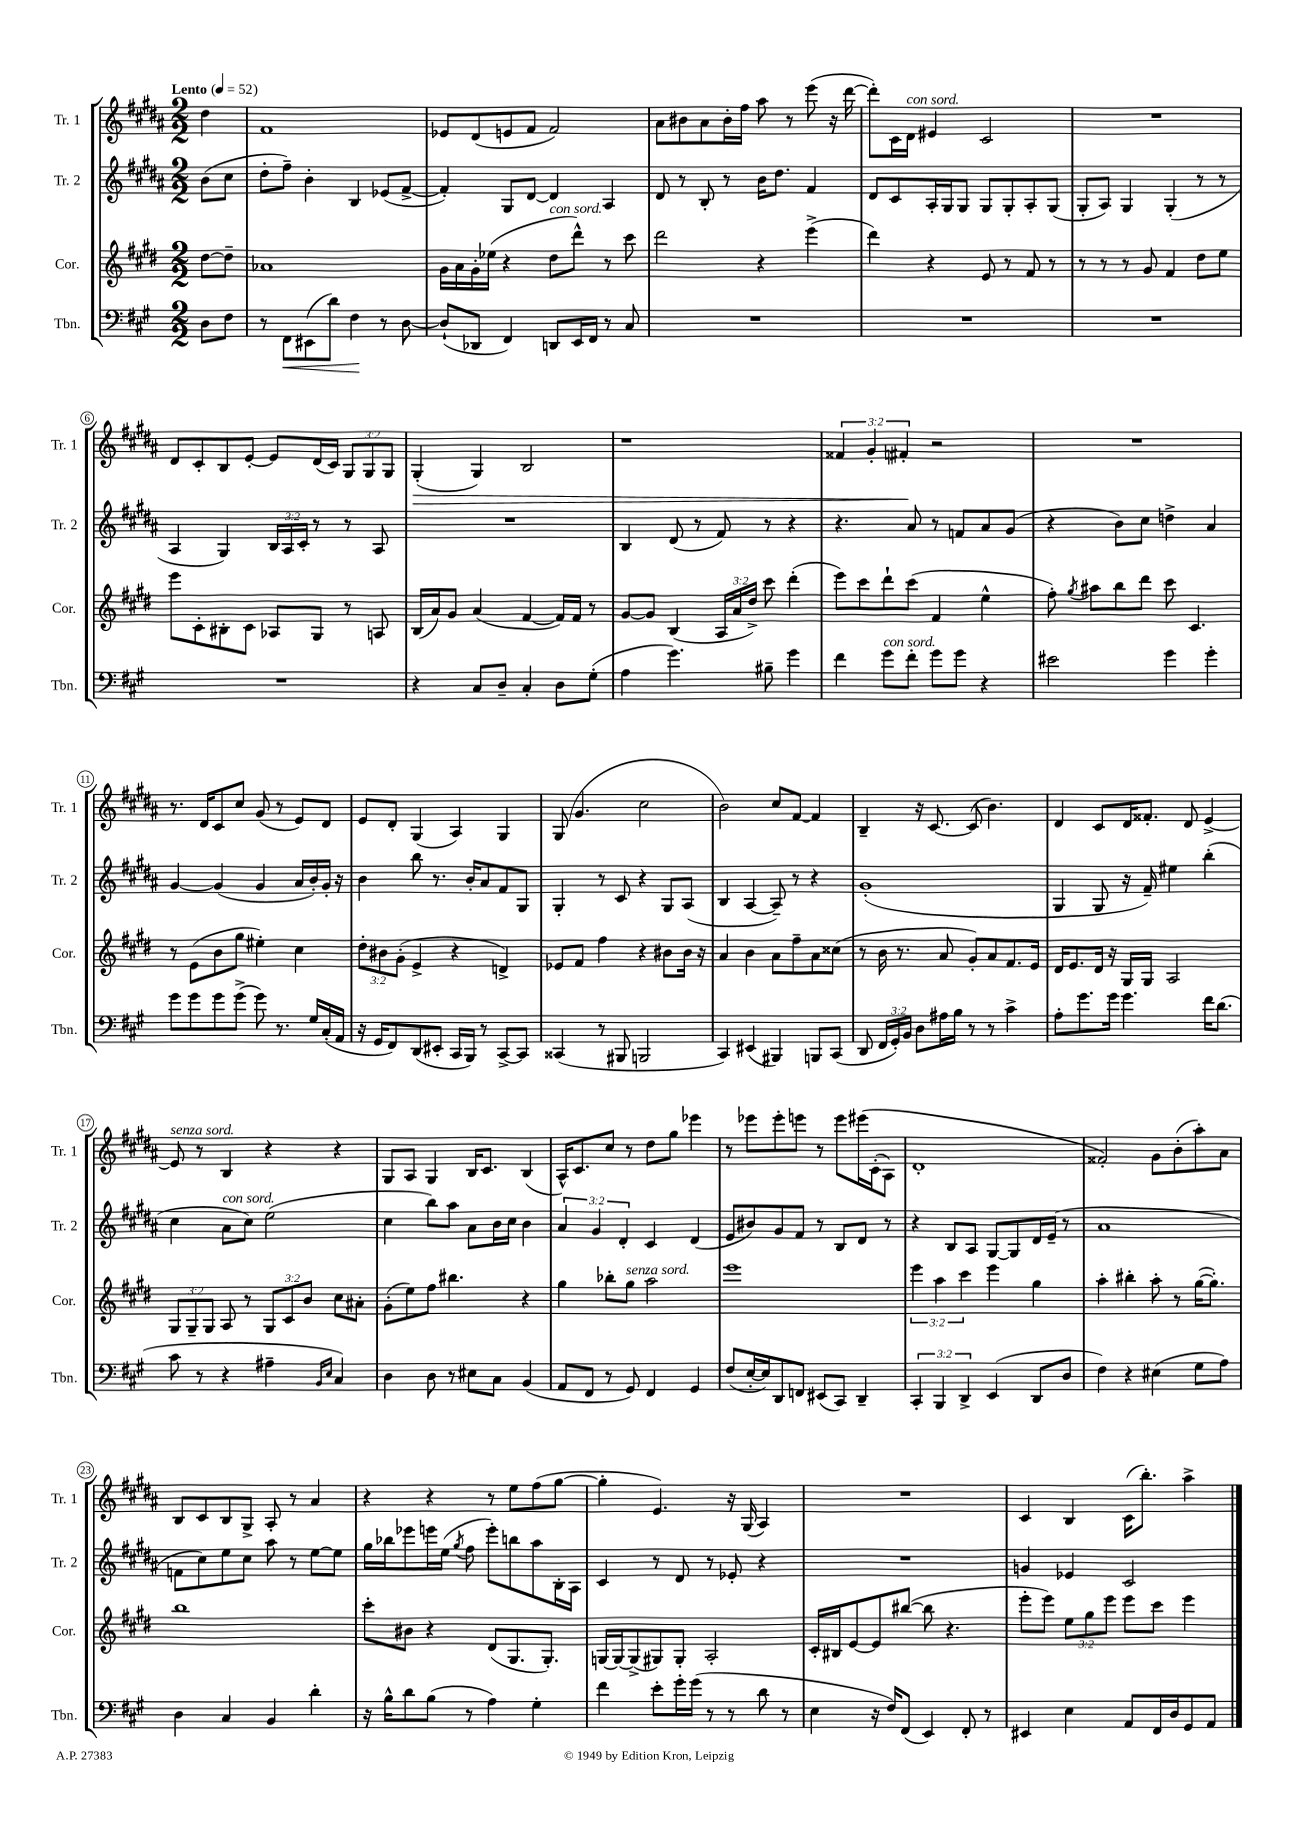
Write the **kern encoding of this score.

**kern	**dynam	**kern	**kern	**kern	**dynam
*part4	*part4	*part3	*part2	*part1	*part1
*staff4	*staff4	*staff3	*staff2	*staff1	*staff1
*I"Tbn.	*	*I"Cor.	*I"Tr. 2	*I"Tr. 1	*
*I'Tbn.	*	*I'Cor.	*I'Tr. 2	*I'Tr. 1	*
*clefF4	*	*clefG2	*clefG2	*clefG2	*
*k[f#c#g#]	*	*k[f#c#g#d#]	*k[f#c#g#d#a#]	*k[f#c#g#d#a#]	*
*M2/2	*	*M2/2	*M2/2	*M2/2	*
*MM52	*	*MM52	*MM52	*MM52	*
=	=	=	=	=	=
!	!	!	!	!LO:TX:a:B:t=Lento	!
8D\L	.	[8dd#\L	(8b\L	4dd#\	.
8F#\J	.	8dd#~\J]	8cc#\J	.	.
=1	=1	=1	=1	=1	=1
8r	.	1a-X	8dd#'\L	1f#	.
!	!LO:HP:b	!	!	!	!
8FF#\L	<	.	8ff#~\J)	.	.
(8EE#X\	.	.	4b'\	.	.
8d\J)	.	.	.	.	.
4F#\	.	.	4B/	.	.
8r	[	.	(8e-X/L	.	.
[8D\	.	.	[8f#^/J	.	.
=2	=2	=2	=2	=2	=2
(8D`/L]	.	16g#\LL	4f#'/])	8e-X/L	.
.	.	16a\	.	.	.
8DD-X/J	.	16g#'\	.	(8d#/	.
.	.	(16ee-X\JJ	.	.	.
4FF#/)	.	4r	8G#/L	8en/	.
.	.	.	[8d#/J	8f#/J	.
!	!	!LO:TX:a:i:t=con sord.	!	!	!
8DDn/L	.	8dd#\L	4d#/]	2f#/)	.
16EE/L	.	8ddd#^^\J)	.	.	.
16FF#/JJ	.	.	.	.	.
8r	.	8r	4A#/	.	.
8C#/	.	8ccc#\	.	.	.
=3	=3	=3	=3	=3	=3
1r	.	2ddd#\	8d#/	8a#\L	.
.	.	.	8r	8b#X\	.
.	.	.	8B'/	8a#\	.
.	.	.	8r	16b#'\L	.
.	.	.	.	16ff#\JJ	.
.	.	4r	16b\KL	8aa#\	.
.	.	.	8.dd#\J	.	.
.	.	.	.	8r	.
.	.	(4eee^\	4f#/	(8eee\	.
.	.	.	.	16r	.
.	.	.	.	[16ddd#\	.
=4	=4	=4	=4	=4	=4
1r	.	4ddd#\)	8d#/L	8ddd#'\L])	.
.	.	.	8c#/	16c#\L	.
!	!	!	!	!LO:TX:a:i:t=con sord.	!
.	.	.	.	16d#\JJ	.
.	.	4r	16A#'/L	4e#X/	.
.	.	.	16G#/J	.	.
.	.	.	8G#/J	.	.
.	.	8e/	8G#/L	2c#/	.
.	.	8r	8G#'/	.	.
.	.	8f#/	8A#'/	.	.
.	.	8r	(8G#/J	.	.
=5	=5	=5	=5	=5	=5
1r	.	8r	8G#'/L	1r	.
.	.	8r	8A#/J)	.	.
.	.	8r	4G#/	.	.
.	.	8g#/	.	.	.
.	.	4f#/	(4G#'/	.	.
.	.	8dd#\L	8r	.	.
.	.	8ee\J	8r	.	.
!!LO:LB:g=z
=6	=6	=6	=6	=6	=6
1r	.	8eee\L	4A#/	8d#/L	.
.	.	8c#'\	.	8c#'/	.
.	.	8B#X'\	4G#/)	8B/	.
.	.	8c#\J	.	[8e'/J	.
.	.	8A-X/L	24B/LL	8e/L]	.
.	.	.	24A#/	.	.
.	.	.	24c#'/JJ	.	.
.	.	8G#/J	8r	(16d#/L	.
.	.	.	.	16c#/JJ)	.
.	.	8r	8r	12G#/L	.
.	.	.	.	12G#/	.
.	.	8An/	8A#/	.	.
.	.	.	.	12G#/J	.
=7	=7	=7	=7	=7	=7
!	!	!	!	!	!LO:HP:b
4r	.	(16B/LL	1r	(4G#'/	>
.	.	16a/J)	.	.	.
.	.	8g#/J	.	.	.
8C#/L	.	(4a/	.	4G#/)	.
8D~/J	.	.	.	.	.
4C#'/	.	[4f#/	.	2B/	.
8D\L	.	16f#/LL])	.	.	.
.	.	16f#/JJ	.	.	.
(8G#'\J	.	8r	.	.	.
=8	=8	=8	=8	=8	=8
4A\	.	[8g#/L	4B/	1r	.
.	.	8g#/J]	.	.	.
4.g#\)	.	(4B/	(8d#/	.	.
.	.	.	8r	.	.
.	.	24A/LL	8f#/)	.	.
.	.	24a/	.	.	.
.	.	24dd#^/JJ)	.	.	.
8B#X~\	.	8ccc#\	8r	.	.
4g#\	.	(4ddd#'\	4r	.	.
=9	=9	=9	=9	=9	=9
4f#\	.	8eee\L)	4.r	6f##X/	.
.	.	8ccc#\	.	.	.
.	.	.	.	6g#'/	.
!LO:TX:a:i:t=con sord.	!	!	!	!	!
8g#\L	.	8ddd#`\	.	.	.
.	.	.	.	6f#X'/	.
8f#'\J	.	(8ccc#\J	8a#/	.	.
8g#\L	.	4f#/	8r	2r	]
8g#\J	.	.	8fn/L	.	.
4r	.	4ee^^\	8a#/	.	.
.	.	.	(8g#/J	.	.
=10	=10	=10	=10	=10	=10
2e#X\	.	8ff#'\)	4r	1r	.
.	.	8qgg#/	.	.	.
.	.	8aa#X\L	.	.	.
.	.	8bb\	8b\L)	.	.
.	.	8ddd#\J	8cc#\J	.	.
4g#\	.	8ccc#\	4ddn^\	.	.
.	.	4.c#/	.	.	.
4g#'\	.	.	4a#/	.	.
!!LO:LB:g=z
=11	=11	=11	=11	=11	=11
8g#\L	.	8r	[4g#/	8.r	.
8g#\	.	(8e\L	.	.	.
.	.	.	.	16d#/KL	.
8g#\	.	8b\	(4g#/]	8c#/	.
(8g#^\J	.	8gg#\J	.	8cc#/J	.
8g#\)	.	4ee#X'\)	4g#/	(8g#/	.
8.r	.	.	.	8r	.
.	.	4cc#\	16a#/LL	8e/L)	.
16G#/LL	.	.	16b'/)	.	.
(16C#'/	.	.	16g#'/JJ	8d#/J	.
16AA/JJ	.	.	16r	.	.
=12	=12	=12	=12	=12	=12
16r	.	12dd#'\L	4b\	8e/L	.
16GG#/KL	.	.	.	.	.
.	.	12b#X\	.	.	.
8FF#/)	.	.	.	8d#'/J	.
.	.	(12g#'\J	.	.	.
(8DD/	.	4e^/	8bb\	(4G#/	.
8EE#X'/J	.	.	8.r	.	.
16CC#/LL	.	4r	.	4A#/)	.
16BBB/JJ)	.	.	16b'/KL	.	.
8r	.	.	8a#/	.	.
[8CC#^/L	.	4dn^/)	8f#/	4G#/	.
8CC#/J]	.	.	8G#/J	.	.
=13	=13	=13	=13	=13	=13
(4CC##X/	.	8e-X/L	4G#'/	(8G#/	.
.	.	8f#/J	.	4.g#/	.
8r	.	4ff#\	8r	.	.
8BBB#X/	.	.	8c#/	.	.
2BBBn/	.	4r	4r	2cc#\	.
.	.	8b#X\L	8G#/L	.	.
.	.	16b#\Jk	(8A#/J	.	.
.	.	16r	.	.	.
=14	=14	=14	=14	=14	=14
4CC#/)	.	4a/	4B/	2b\)	.
(4EE#X/	.	4b\	[4A#/	.	.
4BBB#X/)	.	8a\L	8A#~/])	8cc#/L	.
.	.	8ff#~\	8r	[8f#/J	.
8BBBn/L	.	8a\	4r	4f#/]	.
(8CC#/J	.	(8cc##X\J	.	.	.
=15	=15	=15	=15	=15	=15
8DD/	.	8r	(1g#'	4B~/	.
24FF#/LL	.	16b\	.	.	.
24GG#'/)	.	.	.	.	.
.	.	8.r	.	.	.
24BB/JJ	.	.	.	.	.
8D\L	.	.	.	16r	.
.	.	.	.	[8.c#/	.
16A#X\L	.	8a/	.	.	.
16B\JJ	.	.	.	.	.
8r	.	8g#'/L)	.	(8c#/]	.
8r	.	8a/	.	4.b\)	.
4c#^\	.	8.f#/	.	.	.
.	.	16e/Jk	.	.	.
=16	=16	=16	=16	=16	=16
8A'\L	.	16d#/KL	4G#/	4d#/	.
.	.	8.e/	.	.	.
8.g#\	.	.	.	.	.
.	.	16d#/Jk	8G#/	8c#/L	.
16g#\Jk	.	16r	.	.	.
4.g#\	.	16G#/LL	16r	16d#/K	.
.	.	16G#/JJ	16f#~/)	8.f##X'/J	.
.	.	2A/	4ee#X\	.	.
.	.	.	.	8d#/	.
16f#\KL	.	.	(4bb'\	[4e^/	.
(8.d\J	.	.	.	.	.
!!LO:LB:g=z
=17	=17	=17	=17	=17	=17
!	!	!	!	!LO:TX:a:i:t=senza sord.	!
8c#\	.	12G#/L	4cc#\	8e/]	.
.	.	12G#~/	.	.	.
8r	.	.	.	8r	.
.	.	12G#/J	.	.	.
!	!	!	!LO:TX:a:i:t=con sord.	!	!
4r	.	8A/	8a#\L	4B/	.
.	.	8r	8cc#\J)	.	.
4A#X~\	.	12G#/L	(2ee\	4r	.
.	.	12c#/	.	.	.
.	.	12b/J	.	.	.
16qqBB/LL	.	.	.	.	.
16qqE/JJ	.	.	.	.	.
4C#/)	.	8cc#\L	.	4r	.
.	.	8a#X'\J	.	.	.
=18	=18	=18	=18	=18	=18
4D\	.	(8g#'\L	4cc#\	8G#/L	.
.	.	8ee\)	.	8A#/J	.
8D\	.	8ff#\J	8bb\L)	4G#/	.
8r	.	4.bb#X\	8aa#\J	.	.
8E#X\L	.	.	8a#\L	16B/KL	.
.	.	.	.	8.c#/J	.
8C#\J	.	.	16b\L	.	.
.	.	.	16cc#\JJ	.	.
(4BB/	.	4r	4b\	(4B/	.
=19	=19	=19	=19	=19	=19
8AA/L	.	4gg#\	6a#/	16A#^^/KL)	.
.	.	.	.	8.c#/	.
8FF#/J	.	.	.	.	.
.	.	.	6g#/	.	.
8r	.	8bb-X'\L	.	8cc#/J	.
.	.	.	6d#'/	.	.
!	!	!LO:TX:a:i:t=senza sord.	!	!	!
8GG#/)	.	8gg#\J	.	8r	.
4FF#/	.	2aa\	4c#/	8dd#\L	.
.	.	.	.	8gg#\J	.
4GG#/	.	.	(4d#/	4eee-X\	.
=20	=20	=20	=20	=20	=20
(8F#/L	.	1eee	8e/L	8r	.
[16E'/L	.	.	8b#X/)	8eee-X\L	.
16E/J])	.	.	.	.	.
8DD/	.	.	8g#/	8eee-'\	.
8FFn/J	.	.	8f#/J	8eeen\J	.
(8EE#X/L	.	.	8r	8r	.
8CC#/J)	.	.	8B/L	8eee\L	.
4DD~/	.	.	8d#/J	(16eee#X\L	.
.	.	.	.	(16c#'\J	.
.	.	.	8r	8A#\J)	.
=21	=21	=21	=21	=21	=21
6CC#'/	.	6eee\	4r	1d#'	.
6BBB/	.	6aa\	.	.	.
.	.	.	8B/L	.	.
6DD^/	.	6ccc#\	.	.	.
.	.	.	8A#/J	.	.
(4EE/	.	4eee\	[8G#/L	.	.
.	.	.	8G#/]	.	.
8DD/L	.	4gg#\	16d#/L	.	.
.	.	.	(16e~/JJ	.	.
8D/J	.	.	8r	.	.
=22	=22	=22	=22	=22	=22
4F#\)	.	4aa'\	1a#	2f##X'/)	.
4r	.	4bb#X'\	.	.	.
(4E#X\	.	8aa'\	.	8g#\L	.
.	.	8r	.	(8b'\	.
8G#\L	.	([16gg#\KL	.	8aa#'\)	.
.	.	8.gg#'\J])	.	.	.
8A\J)	.	.	.	8a#\J	.
!!LO:LB:g=z
=23	=23	=23	=23	=23	=23
4D\	.	1bb	8fn\L	8B/L	.
.	.	.	8cc#\)	8c#/	.
4C#/	.	.	8ee\	8B/	.
.	.	.	8cc#\J	8G#^/J	.
4BB/	.	.	8aa#\	8A#'/	.
.	.	.	8r	8r	.
4d'\	.	.	[8ee\L	4a#/	.
.	.	.	8ee\J]	.	.
=24	=24	=24	=24	=24	=24
16r	.	8ccc#'\L	16gg#\LL	4r	.
16B^^\KL	.	.	16bb-X\J	.	.
8d\	.	8b#X\J	8eee-X\	.	.
(8B\J	.	4r	16eeen\L	4r	.
.	.	.	(16ee\JJ	.	.
.	.	.	8qgg#/	.	.
8r	.	.	8ff#\	.	.
4A\)	.	(8d#/L	8eee'\L)	8r	.
.	.	8.G#/	8bbn\	8ee\L	.
4G#'\	.	.	8aa#\	(8ff#\	.
.	.	8.G#'/J)	.	.	.
.	.	.	16B'\L	[8gg#\J	.
.	.	.	16A#\JJ	.	.
=25	=25	=25	=25	=25	=25
4f#\	.	[16Gn/LL	4c#/	4gg#'\]	.
.	.	16G/J_	.	.	.
.	.	(8G^/]	.	.	.
8e'\L	.	8G#X/)	8r	4.e/)	.
16g#'\L	.	8G#'/J	8d#/	.	.
(16g#\JJ	.	.	.	.	.
8r	.	2A'/	8r	.	.
8r	.	.	8e-X'/	16r	.
.	.	.	.	(16G#/	.
8d\	.	.	4r	4A#/)	.
8r	.	.	.	.	.
=26	=26	=26	=26	=26	=26
4E\	.	16c#'/LL	1r	1r	.
.	.	16B#X/J	.	.	.
.	.	[8e/	.	.	.
16r	.	8e/]	.	.	.
16F#/KL)	.	.	.	.	.
(8FF#/J	.	([8bb#X/J	.	.	.
4EE/)	.	8bb#\]	.	.	.
.	.	4.r	.	.	.
8FF#'/	.	.	.	.	.
8r	.	.	.	.	.
=27	=27	=27	=27	=27	=27
4EE#X/	.	8eee'\L	4gn/	4c#/	.
.	.	8eee\J)	.	.	.
4E\	.	12ee\L	4e-X/	4B/	.
.	.	12gg#\	.	.	.
.	.	12eee\J	.	.	.
8AA/L	.	8eee\L	2c#/	(16c#\KL	.
.	.	.	.	8.bb'\J)	.
16FF#/L	.	8ccc#\J	.	.	.
16D/J	.	.	.	.	.
8GG#/	.	4eee\	.	4aa#^\	.
8AA/J	.	.	.	.	.
==	==	==	==	==	==
*-	*-	*-	*-	*-	*-
